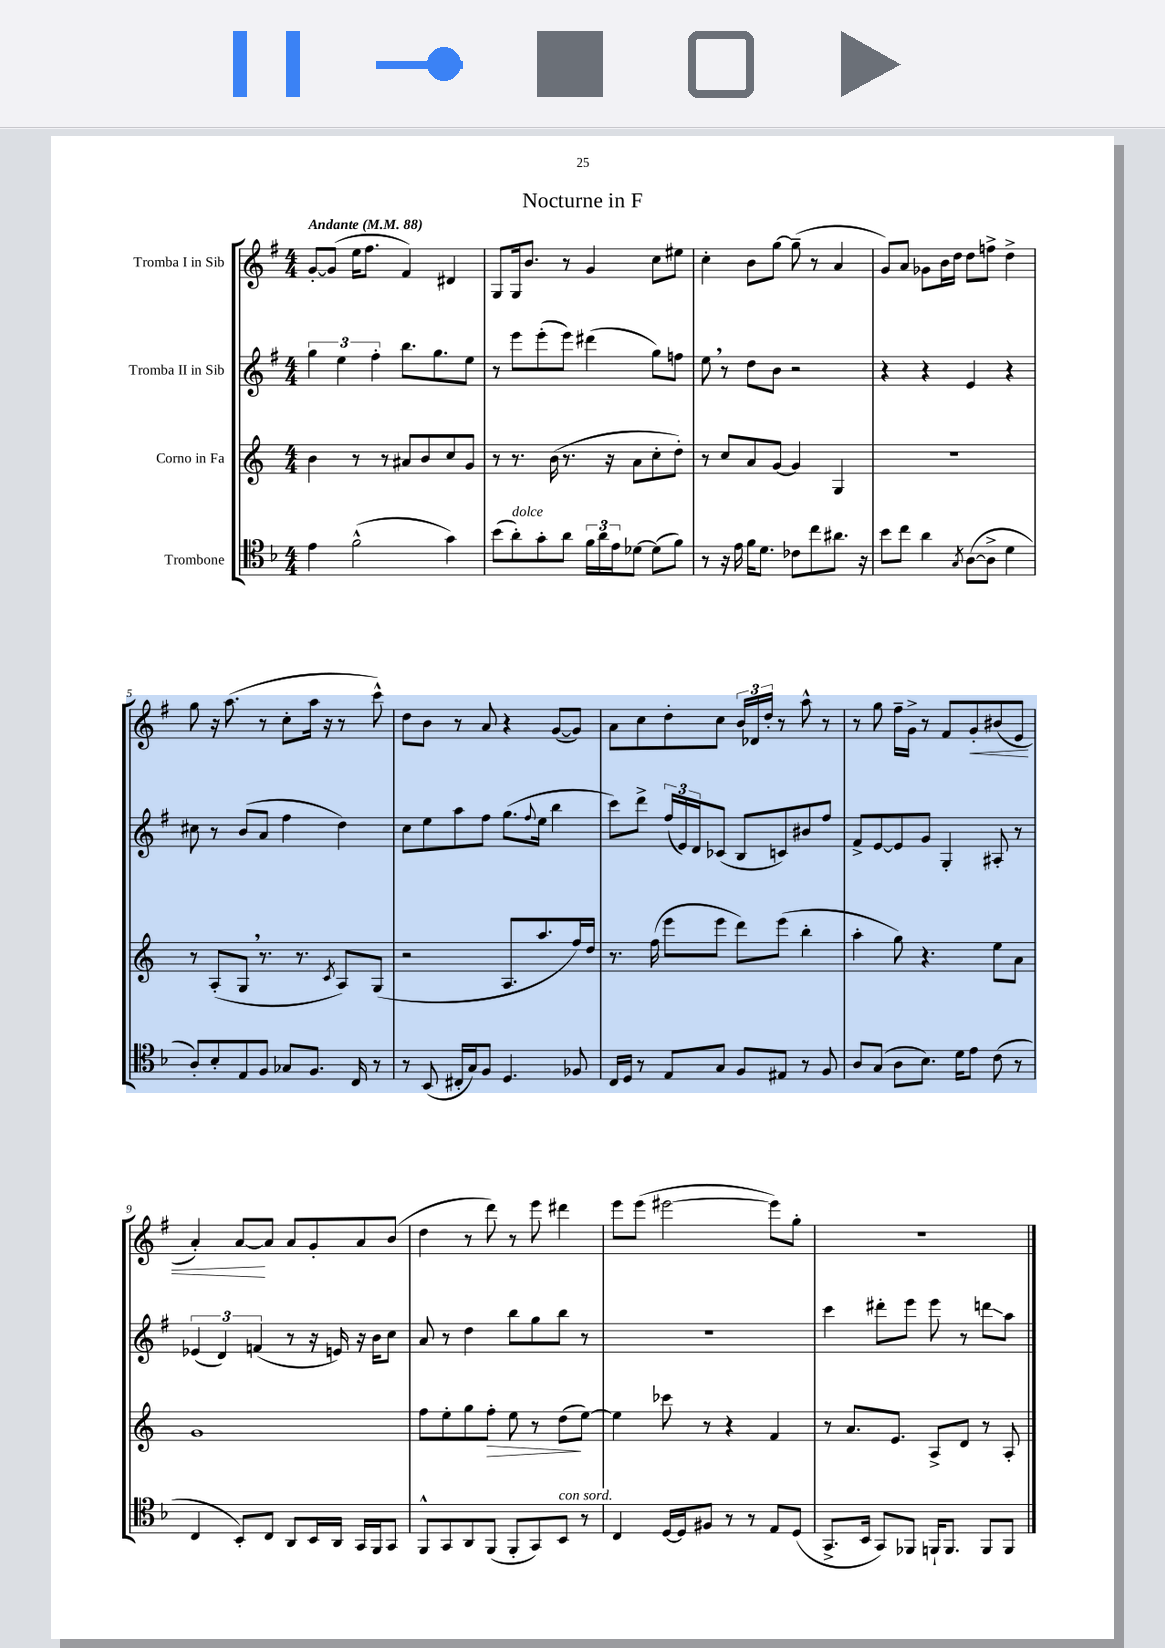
\header { title = "Nocturne in F" }
<<
\new StaffGroup <<
\new Staff = "s0" \with { instrumentName = "Tromba I in Sib" } {
    \clef treble \key g \major \numericTimeSignature \time 4/4 \tempo "Andante" 4 = 88
    g'8~-. g'8( e''16 fis''8. fis'4) dis'4 |
    g8 g16 b'8. r8 g'4 c''8 eis''8 |
    c''4-. b'8 g''8~ g''8--( r8 a'4 |
    g'8) a'8 ges'8 b'16 d''16 d''8 f''8-> d''4-> |
    g''8 r16 a''8.( r8 c''8-. a''16 r16 r8 c'''8-^) |
    d''8 b'8 r8 a'8 r4 g'8~( g'8) |
    a'8 c''8 d''8-. c''8 \tuplet 3/2 { b'16 des'16 d''16-. } r8 a''8-^ r8 |
    r8 g''8 fis''16-- g'16-> r8 fis'8 g'8-.\< bis'8( e'8 |
    a'4-.) a'8~\! a'8 a'8 g'8-. a'8 b'8( |
    d''4 r8 d'''8) r8 e'''8 dis'''4 |
    e'''8 e'''8( eis'''2~ eis'''8) g''8-. |
    R1 \bar "|." |
}
\new Staff = "s1" \with { instrumentName = "Tromba II in Sib" } {
    \clef treble \key g \major \numericTimeSignature \time 4/4
    \tuplet 3/2 { g''4 e''4 fis''4-. } b''8. g''8. e''8 |
    r8 e'''8 e'''8-.( e'''8) dis'''4( g''8) f''8 |
    e''8 \breathe r8 d''8 b'8 r2 |
    r4 r4 e'4 r4 |
    cis''8 r8 b'8( a'8 fis''4 d''4) |
    c''8 e''8 a''8 fis''8 g''8.( \appoggiatura { fis''8 } e''16 b''4 |
    c'''8) d'''8-> \tuplet 3/2 { fis''16( e'16) d'16 } ces'8( b8 c'8) bis'8 fis''8 |
    fis'8-> e'8~ e'8 g'8 g4-. ais8-. r8 |
    \tuplet 3/2 { ees'4( d'4) f'4( } r8 r16 e'16) r16 b'16 c''8 |
    a'8 r8 d''4 b''8 g''8 b''8 r8 |
    R1 |
    c'''4 dis'''8-. e'''8 e'''8 r8 d'''8\glissando a''8 \bar "|." |
}
\new Staff = "s2" \with { instrumentName = "Corno in Fa" } {
    \clef treble \key c \major \numericTimeSignature \time 4/4
    b'4 r8 r8 ais'8 b'8 c''8 g'8 |
    r8 r8. b'16( r8. r16 a'8 c''8-. d''8-.) |
    r8 c''8 a'8 g'8~ g'4 g4 |
    R1 |
    r8 a8-.( g8 \breathe r8. r8. \acciaccatura { c'8 } a8) g8( |
    r2 a8. a''8. f''16) d''16 |
    r8. f''16( e'''8 e'''8 d'''8) e'''8( b''4-. |
    a''4-. g''8) r4. e''8 a'8 |
    g'1 |
    f''8 e''8-. g''8 f''8-.\> e''8 r8 d''8\!( e''8~) |
    e''4 ces'''8 r8 r4 f'4 |
    r8 a'8. e'8. a8-> d'8 r8 a8-. \bar "|." |
}
\new Staff = "s3" \with { instrumentName = "Trombone" } {
    \clef tenor \key f \major \numericTimeSignature \time 4/4
    e'4 f'2-^( g'4) |
    bes'8( a'8-.^\markup { \italic "dolce" }) g'8-. a'8 \tuplet 3/2 { f'16 a'16 e'16 } des'8~ des'8( f'8) |
    r8 r16 e'16 f'16 d'8. ces'8 c''8 ais'8. r16 |
    bes'8 c''8 a'4 \acciaccatura { g8 } a8~( a8-> d'4 |
    a8-.) bes8-. e8 f8 ges8 f8. c16 r8 |
    r8 bes,8( cis16-. g16) f8 d4. fes8 |
    c16 d16 r8 e8 g8 f8 eis8 r8 f8 |
    a8 g8( a8 bes8.) d'16 e'8 c'8( r8 |
    c4 bes,8-.) c8 a,8 bes,16 a,16 g,16 f,16 g,8 |
    f,8-^ g,8 a,8 f,8( f,8-. g,8) bes,8^\markup { \italic "con sord." } r8 |
    c4 d16~ d16 fis8 r8 r8 e8 d8( |
    g,8.-> bes,16 g,8) fes,8 f,16-! f,8. f,8 f,8 \bar "|." |
}
>>
>>
